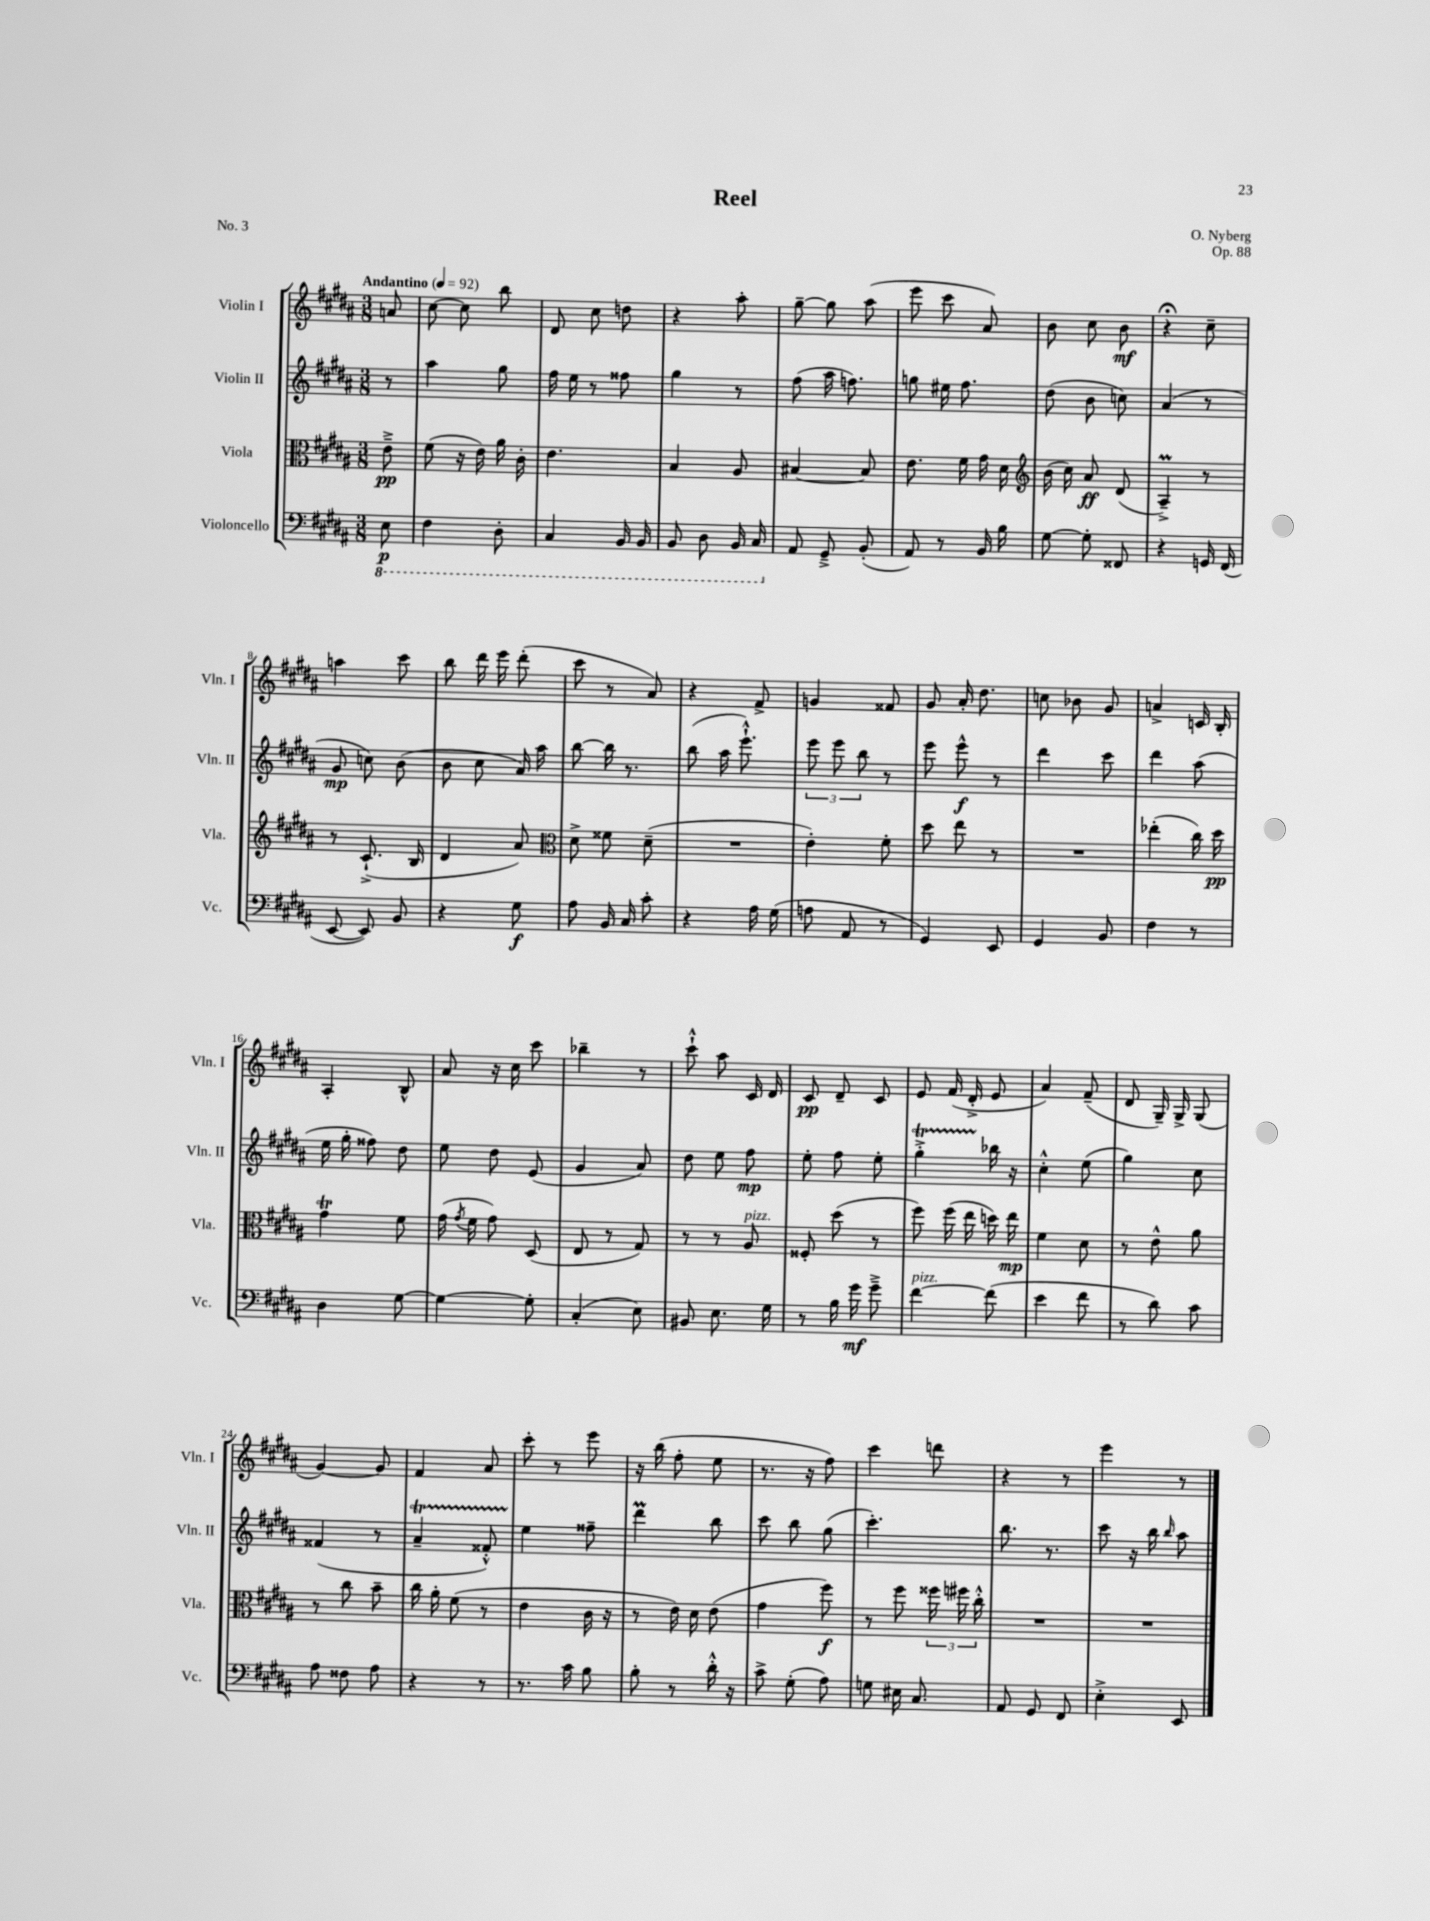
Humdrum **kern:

**kern	**kern	**kern	**kern
*staff4	*staff3	*staff2	*staff1
*clefF4	*clefC3	*clefG2	*clefG2
*k[f#c#g#d#a#]	*k[f#c#g#d#a#]	*k[f#c#g#d#a#]	*k[f#c#g#d#a#]
*M3/8	*M3/8	*M3/8	*M3/8
*MM92	*MM92	*MM92	*MM92
8EE	8e~^	8r	8a
=	=	=	=
4FF#	(8f#	4aa#	[8cc#
.	16r	.	8cc#]
.	16e)	.	.
8DD#'	16a#	8gg#	8bb
.	16c#'	.	.
=	=	=	=
4CC#	4.e	16ff#	8d#
.	.	16ee	.
.	.	8r	8cc#
16BBB	.	8ff##	8dd
16BBB	.	.	.
=	=	=	=
8BBB	4B	4gg#	4r
8DD#	.	.	.
16BBB	8A#	8r	8aa#'
16CC#	.	.	.
=	=	=	=
8AA#	[4B#	(8ff#	[8gg#~
8GG#~^	.	16aa#	8gg#]
.	.	8.ff)	.
(8BB'	8B#]	.	(8aa#
=	=	=	=
8AA#)	8.e	8gg	8eee
8r	.	16ee#	8ccc#
.	16f#	8.ff#	.
16BB	16g#	.	8a#)
16B	16d#	.	.
=	=	=	=
*	*clefG2	*	*
[8G#	(16b	(8dd#	8b
.	16cc#)	.	.
8G#']	8a#	8b	8cc#
8FF##	(8d#	8cc)	8b
=	=	=	=
4r	4A#~^)	(4a#	4r;
16GG	8r	8r	8cc#~
(16FF#	.	.	.
=	=	=	=
[8EE	8r	8g#	4aa
8EE])	(8.c#`^	8cc)	.
8BB	.	(8b	8ccc#
.	16B	.	.
=	=	=	=
4r	4d#	8b	8bb
.	.	8cc#	16ddd#
.	.	.	16eee
8G#	8a#)	16a#)	(8ddd#'
.	.	16aa#	.
=	=	=	=
*	*clefC3	*	*
8A#	8d#^	[8bb	8ccc#
16BB	8f##	16bb]	8r
16C#	.	8.r	.
8c#'	(8d#~	.	8a#)
=	=	=	=
4r	4.r	(8bb	4r
.	.	16aa#	.
.	.	8.eee`^^)	.
16A#	.	.	8f#^
(16G#	.	.	.
=	=	=	=
8A	4e')	12eee	4g
.	.	12eee	.
8AA#	.	.	.
.	.	12bb	.
8r	8f#'	8r	8f##
=	=	=	=
4GG#)	8dd#	8eee	8g#
.	8ee	8eee^^	16a#'
.	.	.	8.dd#
8EE	8r	8r	.
=	=	=	=
4GG#	4.r	4ddd#	8cc
.	.	.	8b-
8BB	.	8ccc#	8g#
=	=	=	=
4F#	(4ee-'	4ddd#	4a^
8r	16cc#)	(8aa#	16c
.	16dd#	.	16B'
=	=	=	=
4D#	4g#	16ee	4A#'
.	.	16gg#'	.
.	.	8ff##)	.
[8G#	8f#	8dd#	8B^^
=	=	=	=
4G#_	(16g#	8ee	8a#
.	8qg#	.	.
.	16f#	.	.
.	8g#)	8dd#	16r
.	.	.	16cc#
8G#']	(8D#	(8e	8ccc#
=	=	=	=
(4C#'	8E	4g#	4bb-~
.	8r	.	.
8E)	8G#)	8a#)	8r
=	=	=	=
8BB#	8r	8dd#	8ccc#`^^
8.E	8r	8ee	8aa#
.	8A#	8ff#	16c#
16G#	.	.	16d#
=	=	=	=
8r	8F##'	8ee'	8c#
16B	(8dd#	8ff#	8d#~
16g#	.	.	.
8g#~^	8r	8ee'	8c#
=	=	=	=
[4f#	8ff#)	4gg#'^	8e
.	(16ff#	.	(16f#
.	16ee	.	16d#'^
(8f#]	16dd)	16bb-	8e
.	16ee	16r	.
=	=	=	=
4e	4f#	4cc#'^^	4a#)
8f#	8d#	(8ee	(8f#~
=	=	=	=
8r	8r	4gg#)	8d#
8d#)	8e^^	.	16G#~)
.	.	.	16G#^
8c#	8a#	8cc#	(8G#
=	=	=	=
8A#	8r	(4f##	[4g#)
8F##	8cc#	.	.
8A#	8b~	8r	8g#]
=	=	=	=
4r	16cc#	4a#~	4f#
.	16a#'	.	.
.	(8f#	.	.
8r	8r	8f##'^^)	8a#
=	=	=	=
8.r	4e	4ee	8ccc#'
.	.	.	8r
16c#	.	.	.
8B	16c#	8ff##~	8eee
.	16r	.	.
=	=	=	=
8B'	8r	4ddd#	16r
.	.	.	(16bb
8r	16e)	.	8ff#'
.	16d#	.	.
16d#'^^	(8e	8bb	8ee
16r	.	.	.
=	=	=	=
8c#^	4g#	8ccc#	8.r
(8G#'	.	8bb	.
.	.	.	16r
8A#)	8ff#)	(8gg#	8ff#)
=	=	=	=
8G	8r	4.ccc#')	4ccc#
16E#	8ff#	.	.
8.C#	.	.	.
.	24ff##	.	8ddd
.	24ff#	.	.
.	24cc#'^^	.	.
=	=	=	=
8AA#	4.r	8.bb	4r
8GG#	.	.	.
.	.	8.r	.
8FF#	.	.	8r
=	=	=	=
4E'^	4.r	8ccc#	4eee
.	.	16r	.
.	.	16bb	.
.	.	16qqbb	.
8EE	.	8aa#	8r
==	==	==	==
*-	*-	*-	*-
